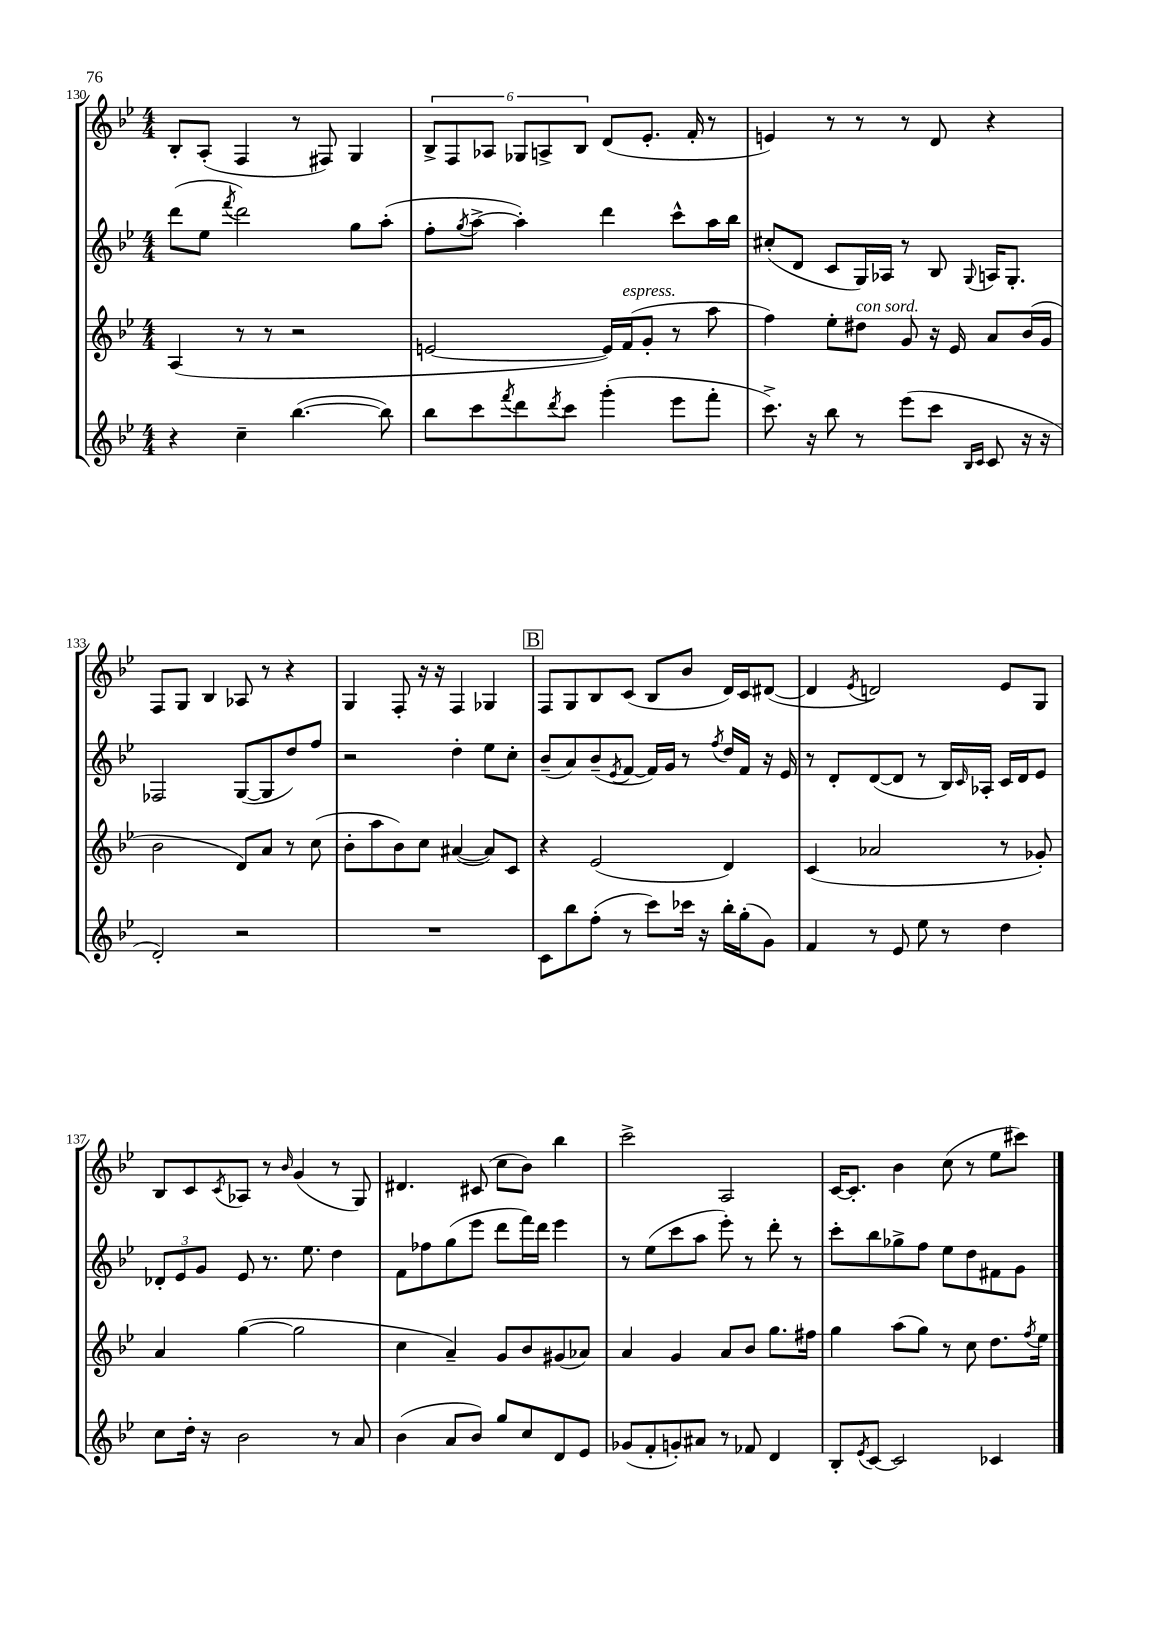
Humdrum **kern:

**kern	**kern	**kern	**kern
*staff4	*staff3	*staff2	*staff1
*clefG2	*clefG2	*clefG2	*clefG2
*k[b-e-]	*k[b-e-]	*k[b-e-]	*k[b-e-]
*M4/4	*M4/4	*M4/4	*M4/4
4r	(4A	(8ddd	8B-'
.	.	8ee-	(8A'
.	.	8qfff	.
4cc~	8r	2ddd)	4F
.	8r	.	.
([4.bb-	2r	.	8r
.	.	.	8F#)
.	.	8gg	4G
8bb-])	.	(8aa'	.
=	=	=	=
8bb-	[2e	8ff'	12B-^
.	.	.	12F
.	.	8qgg	.
8ccc	.	[8aa^	.
.	.	.	12A-
8qfff	.	.	.
8ddd	.	4aa'])	12G-
.	.	.	12A^
8qddd	.	.	.
8ccc	.	.	.
.	.	.	12B-
(4ggg'	16e])	4ddd	(8d
.	(16f	.	.
.	8g'	.	8.e-'
8eee-	8r	8ccc^^	.
.	.	.	16f'
8fff'	8aa	16aa	8r
.	.	16bb-	.
=	=	=	=
8.ccc^)	4ff)	(8cc#'	4e)
.	.	8d	.
16r	.	.	.
8bb-	8ee-'	8c	8r
8r	8dd#	16G)	8r
.	.	16A-	.
(8eee-	8g	8r	8r
8ccc	16r	8B-	8d
.	16e-	.	.
16qqB-	.	.	.
16qqc	.	8qqG	.
8c	8a	16A	4r
.	.	8.G'	.
16r	(16b-	.	.
16r	16g	.	.
=	=	=	=
2d')	2b-	2F-	8F
.	.	.	8G
.	.	.	4B-
2r	8d)	([8G	8A-
.	8a	8G]	8r
.	8r	8dd)	4r
.	(8cc	8ff	.
=	=	=	=
1r	8b-'	2r	4G
.	8aa	.	.
.	8b-)	.	8F'
.	8cc	.	16r
.	.	.	16r
.	([4a#	4dd'	4F
.	8a#])	8ee-	4G-
.	8c	8cc'	.
=	=	=	=
8c	4r	(8b-~	8F
8bb-	.	8a)	8G
(8ff'	(2e-	(8b-~	8B-
.	.	8qe-	.
8r	.	[8f	(8c
8ccc)	.	16f])	8B-
.	.	16g	.
16ccc-	.	8r	8b-
16r	.	.	.
.	.	8qff	.
16bb-'	4d)	16dd	16d)
(16gg'	.	16f	16c
8g)	.	16r	([8d#
.	.	16e-	.
=	=	=	=
4f	(4c	8r	4d#]
.	.	8d'	.
.	.	.	8qe-
8r	2a-	([8d	2d)
8e-	.	8d]	.
8ee-	.	8r	.
8r	.	16B-)	.
.	.	16qqc	.
.	.	16A-'	.
4dd	8r	16c	8e-
.	.	16d	.
.	8g-')	8e-	8G
=	=	=	=
8cc	4a	12d-'	8B-
.	.	12e-	.
16dd'	.	.	8c
.	.	12g	.
16r	.	.	.
.	.	.	8qc
2b-	([4gg	8e-	8A-
.	.	8.r	8r
.	.	.	16qqb-
.	2gg]	.	(4g
.	.	8.ee-	.
8r	.	4dd	8r
8a	.	.	8G)
=	=	=	=
(4b-	4cc	8f	4.d#
.	.	8ff-	.
8a	4a~)	(8gg	.
8b-)	.	8eee-	(8c#
8gg	8g	8ddd	8cc
8cc	8b-	16fff)	8b-)
.	.	16ddd	.
8d	(8g#	4eee-	4bb-
8e-	8a-)	.	.
=	=	=	=
(8g-	4a	8r	2ccc^
8f'	.	(8ee-	.
8g')	4g	8ccc	.
8a#	.	8aa	.
8r	8a	8eee-')	2A
8f-	8b-	8r	.
4d	8.gg	8ddd'	.
.	.	8r	.
.	16ff#	.	.
=	=	=	=
8B-'	4gg	8ccc'	[16c
.	.	.	8.c']
8qe-	.	.	.
[8c	.	8bb-	.
2c]	(8aa	8gg-^	4b-
.	8gg)	8ff	.
.	8r	8ee-	(8cc
.	8cc	8dd	8r
4c-	8.dd	8f#	8ee-
.	.	8g	8ccc#)
.	8qff	.	.
.	16ee-	.	.
==	==	==	==
*-	*-	*-	*-
